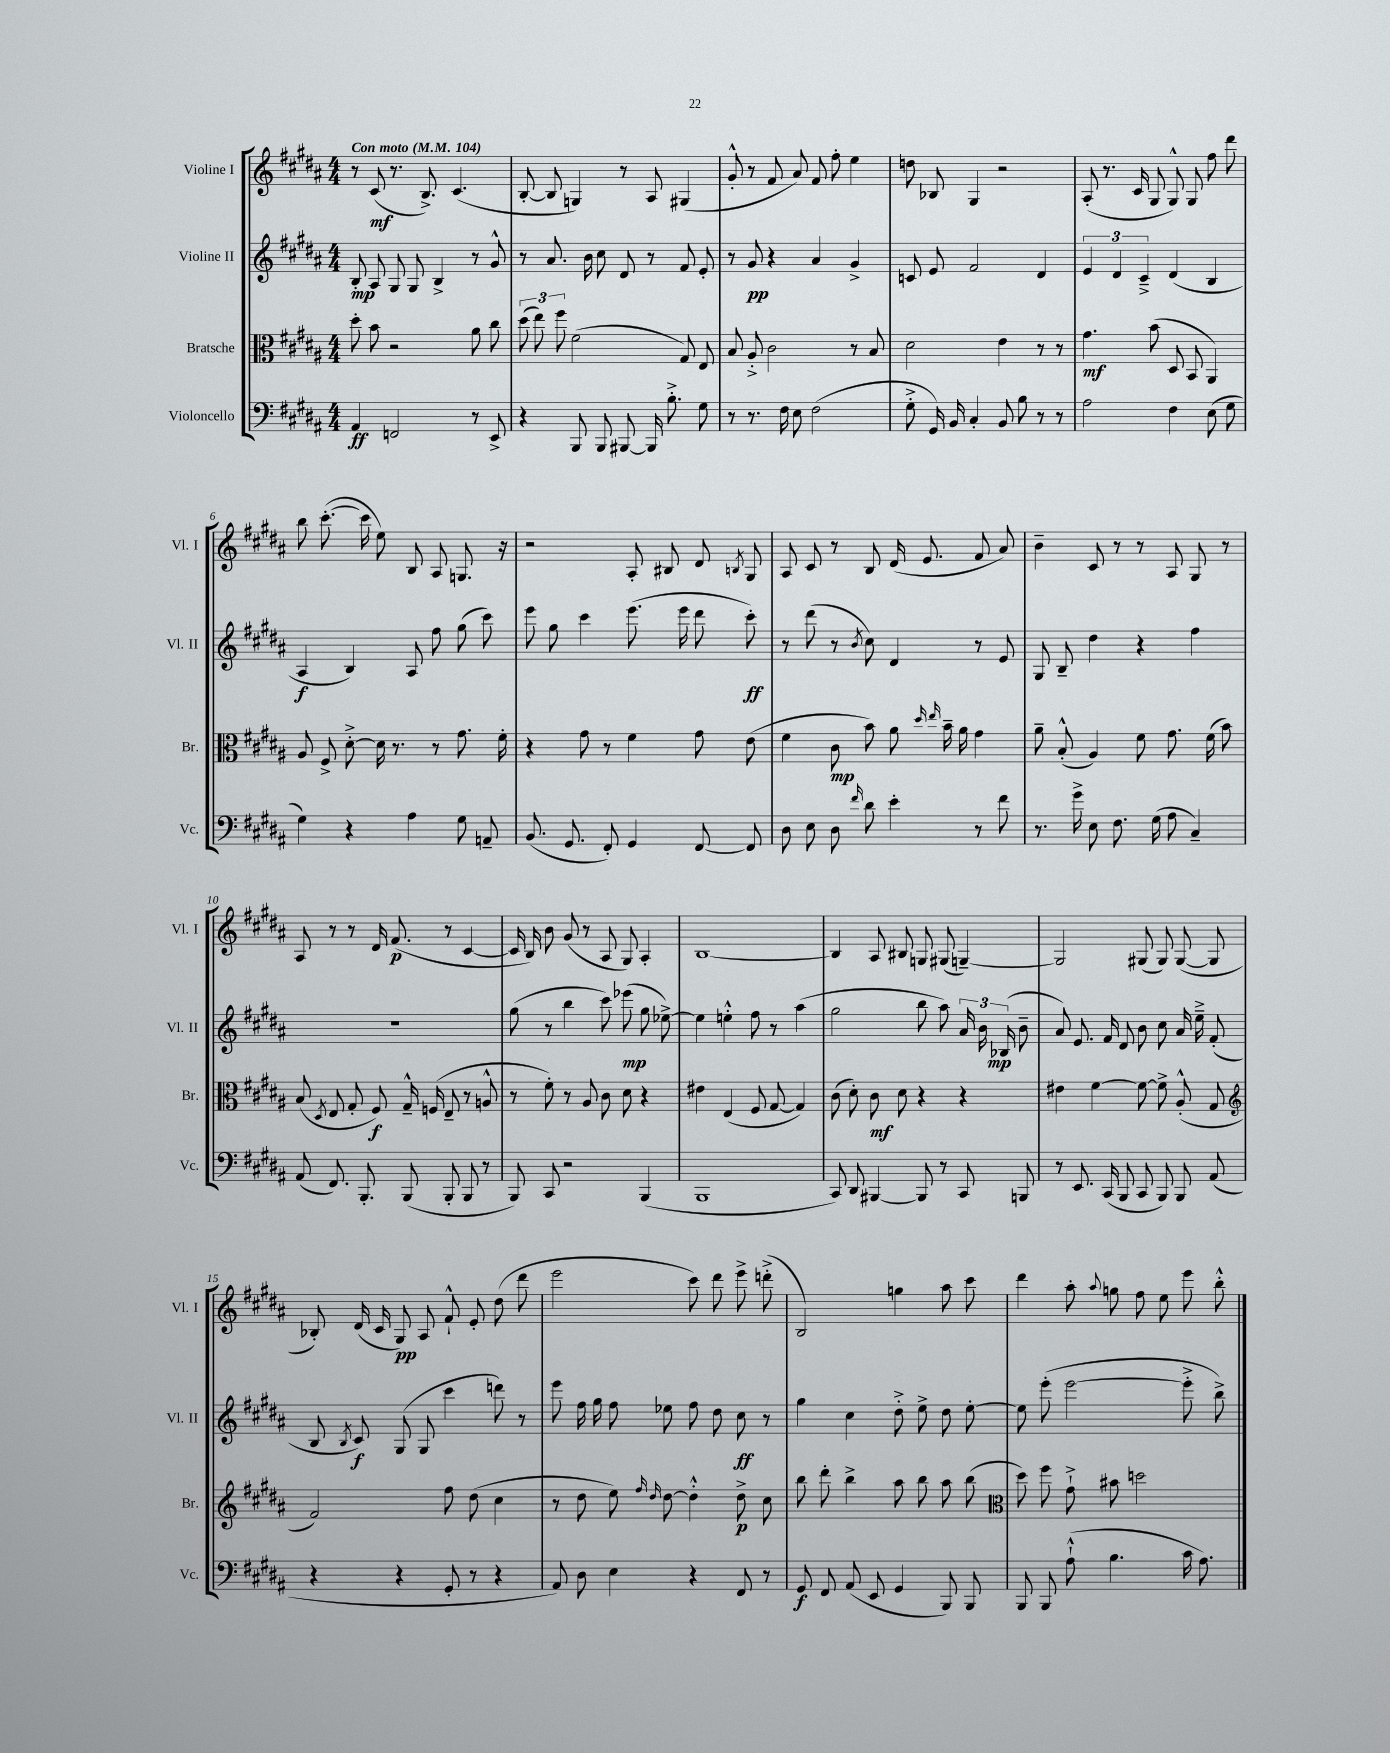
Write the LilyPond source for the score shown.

<<
\new StaffGroup <<
\new Staff = "s0" \with { instrumentName = "Violine I" shortInstrumentName = "Vl. I" } {
    \clef treble \key b \major \numericTimeSignature \time 4/4 \tempo "Con moto" 4 = 104
    \autoBeamOff r8 cis'8\mf( r8. b8.->) cis'4.( |
    b8~-. b8 g4) r8 ais8 gis4( |
    gis'8-.-^ r8 fis'8 ais'8) fis'8 fis''8-. e''4 |
    d''8 bes8 gis4 r2 |
    ais8-.( r8. cis'16 gis8 gis8-^) gis8 fis''8 dis'''8 |
    b''8 cis'''8.~-.( cis'''16 e''8) b8 ais8 g8. r16 |
    r2 ais8-. bis8 dis'8 \acciaccatura { b8 } gis8 |
    ais8 cis'8 r8 b8 dis'16( e'8. fis'8 ais'8) |
    b'4-- cis'8 r8 r8 ais8 gis8 r8 |
    ais8 r8 r8 dis'16 fis'8.\p( r8 cis'4~ |
    cis'16 b16) b'8 gis'8( r8 ais8 gis8) ais4-. |
    b1~ |
    b4 ais8 bis8 g8 gis8( g4~--) |
    g2 gis8( gis8) gis8~( gis8 |
    bes8-.) dis'16( cis'16 gis8\pp) ais8 fis'8-!-^ e'8-. dis''8( dis'''8 |
    e'''2 cis'''8) dis'''8 e'''8-> d'''8-.->( |
    b2) g''4 ais''8 cis'''8 |
    dis'''4 ais''8-. \appoggiatura { ais''8 } g''8 fis''8 e''8 e'''8 b''8-.-^ \bar "|." |
}
\new Staff = "s1" \with { instrumentName = "Violine II" shortInstrumentName = "Vl. II" } {
    \clef treble \key b \major \numericTimeSignature \time 4/4
    \autoBeamOff b8-.\mp ais8 gis8 gis8 b4-> r8 gis'8-^ |
    r8 ais'8. b'16 cis''8 dis'8 r8 fis'8 e'8-. |
    r8 gis'8\pp r4 ais'4 gis'4-> |
    c'8 e'8 fis'2 dis'4 |
    \tuplet 3/2 { e'4 dis'4 cis'4---> } dis'4( b4 |
    ais4\f b4) ais8 fis''8 gis''8( cis'''8) |
    e'''8 gis''8 cis'''4 e'''8.( e'''16 dis'''8 cis'''8-.\ff) |
    r8 dis'''8( r8 \acciaccatura { b'8 } cis''8) dis'4 r8 e'8 |
    gis8 b8-- dis''4 r4 fis''4 |
    R1 |
    gis''8( r8 b''4 cis'''8) ees'''8\mp( gis''8 ees''8~->) |
    ees''4 e''4-.-^ fis''8 r8 ais''4( |
    gis''2 b''8 ais''8) \tuplet 3/2 { ais'16 b'16 bes16\mp( } b'8-- |
    ais'8) e'8. fis'16 dis'8 b'8 cis''8 ais'16 e''16---> fis'8-.( |
    b8 \acciaccatura { b8 } cis'8\f) gis8( gis8 cis'''4 d'''8) r8 |
    e'''8 fis''16 gis''16 fis''8 ees''8 fis''8 dis''8 cis''8\ff r8 |
    gis''4 cis''4 dis''8-.-> e''8-> dis''8 e''8~-. |
    e''8 e'''8-.( e'''2~ e'''8-.-> b''8->) \bar "|." |
}
\new Staff = "s2" \with { instrumentName = "Bratsche" shortInstrumentName = "Br." } {
    \clef alto \key b \major \numericTimeSignature \time 4/4
    \autoBeamOff dis''8-. b'8 r2 ais'8 cis''8 |
    \tuplet 3/2 { dis''8( e''8) fis''8 } fis'2( gis8) e8 |
    b8 ais8-.-> cis'2 r8 b8 |
    dis'2 e'4 r8 r8 |
    gis'4.\mf b'8( dis8 b,8 ais,4) |
    ais8 fis8-> dis'8~-.-> dis'16 r8. r8 gis'8. fis'16-. |
    r4 gis'8 r8 fis'4 gis'8 e'8( |
    fis'4 cis'8\mp b'8) ais'8 \grace { dis''16 e''16 } b'16-- ais'16 gis'4 |
    ais'8-- b8-.-^( ais4) fis'8 gis'8. fis'16( b'8) |
    b8( \acciaccatura { dis8 } e8 gis8-. fis8\f) gis16---^ f16( e8-- r8 a8-^ |
    r8 fis'8-.) r8 ais8 cis'8 dis'8 r4 |
    eis'4 e4( fis8 gis8~ gis4) |
    cis'8( dis'8-.) cis'8\mf dis'8 r4 r4 |
    eis'4 fis'4~ fis'8~ fis'8-> ais8-.-^( gis8 |
    \clef treble fis'2) fis''8 dis''8( cis''4 |
    r8 dis''8 e''8) \grace { fis''16 dis''16 } dis''8~ dis''4-.-^ dis''8->\p cis''8 |
    b''8 dis'''8-. b''4-> ais''8 b''8 ais''8 b''8( |
    \clef alto dis''8) fis''8 gis'8-!-> bis'8 d''2 \bar "|." |
}
\new Staff = "s3" \with { instrumentName = "Violoncello" shortInstrumentName = "Vc." } {
    \clef bass \key b \major \numericTimeSignature \time 4/4
    \autoBeamOff ais,4\ff f,2 r8 e,8-> |
    r4 b,,8 b,,8 bis,,8~ bis,,16 b8.-.-> gis8 |
    r8 r8. fis16 e8 fis2( |
    gis8-.-> gis,16) b,16 cis4-. b,8 b8 r8 r8 |
    ais2 fis4 e8( gis8 |
    gis4) r4 ais4 gis8 a,8-- |
    b,8.( gis,8. fis,8-.) gis,4 fis,8~ fis,8 |
    dis8 e8 dis8 \grace { fis'16 } dis'8 e'4-. r8 fis'8 |
    r8. gis'16-> e8 fis8. gis16( ais8 cis4--) |
    ais,8( fis,8.) b,,8.-. b,,8( b,,8-. b,,8 r8 |
    b,,8) cis,8 r2 b,,4( |
    b,,1 |
    cis,8) dis,8 bis,,4~ bis,,8 r8 cis,8 b,,8 |
    r8 e,8. cis,16( b,,8 cis,8 b,,8) b,,8 ais,8( |
    r4 r4 gis,8-. r8 r4 |
    ais,8) dis8 e4 r4 fis,8 r8 |
    gis,8\f fis,8 ais,8( e,8 gis,4 b,,8) b,,8 |
    b,,8 b,,8 ais8-!-^( b4. cis'16 ais8.) \bar "|." |
}
>>
>>
